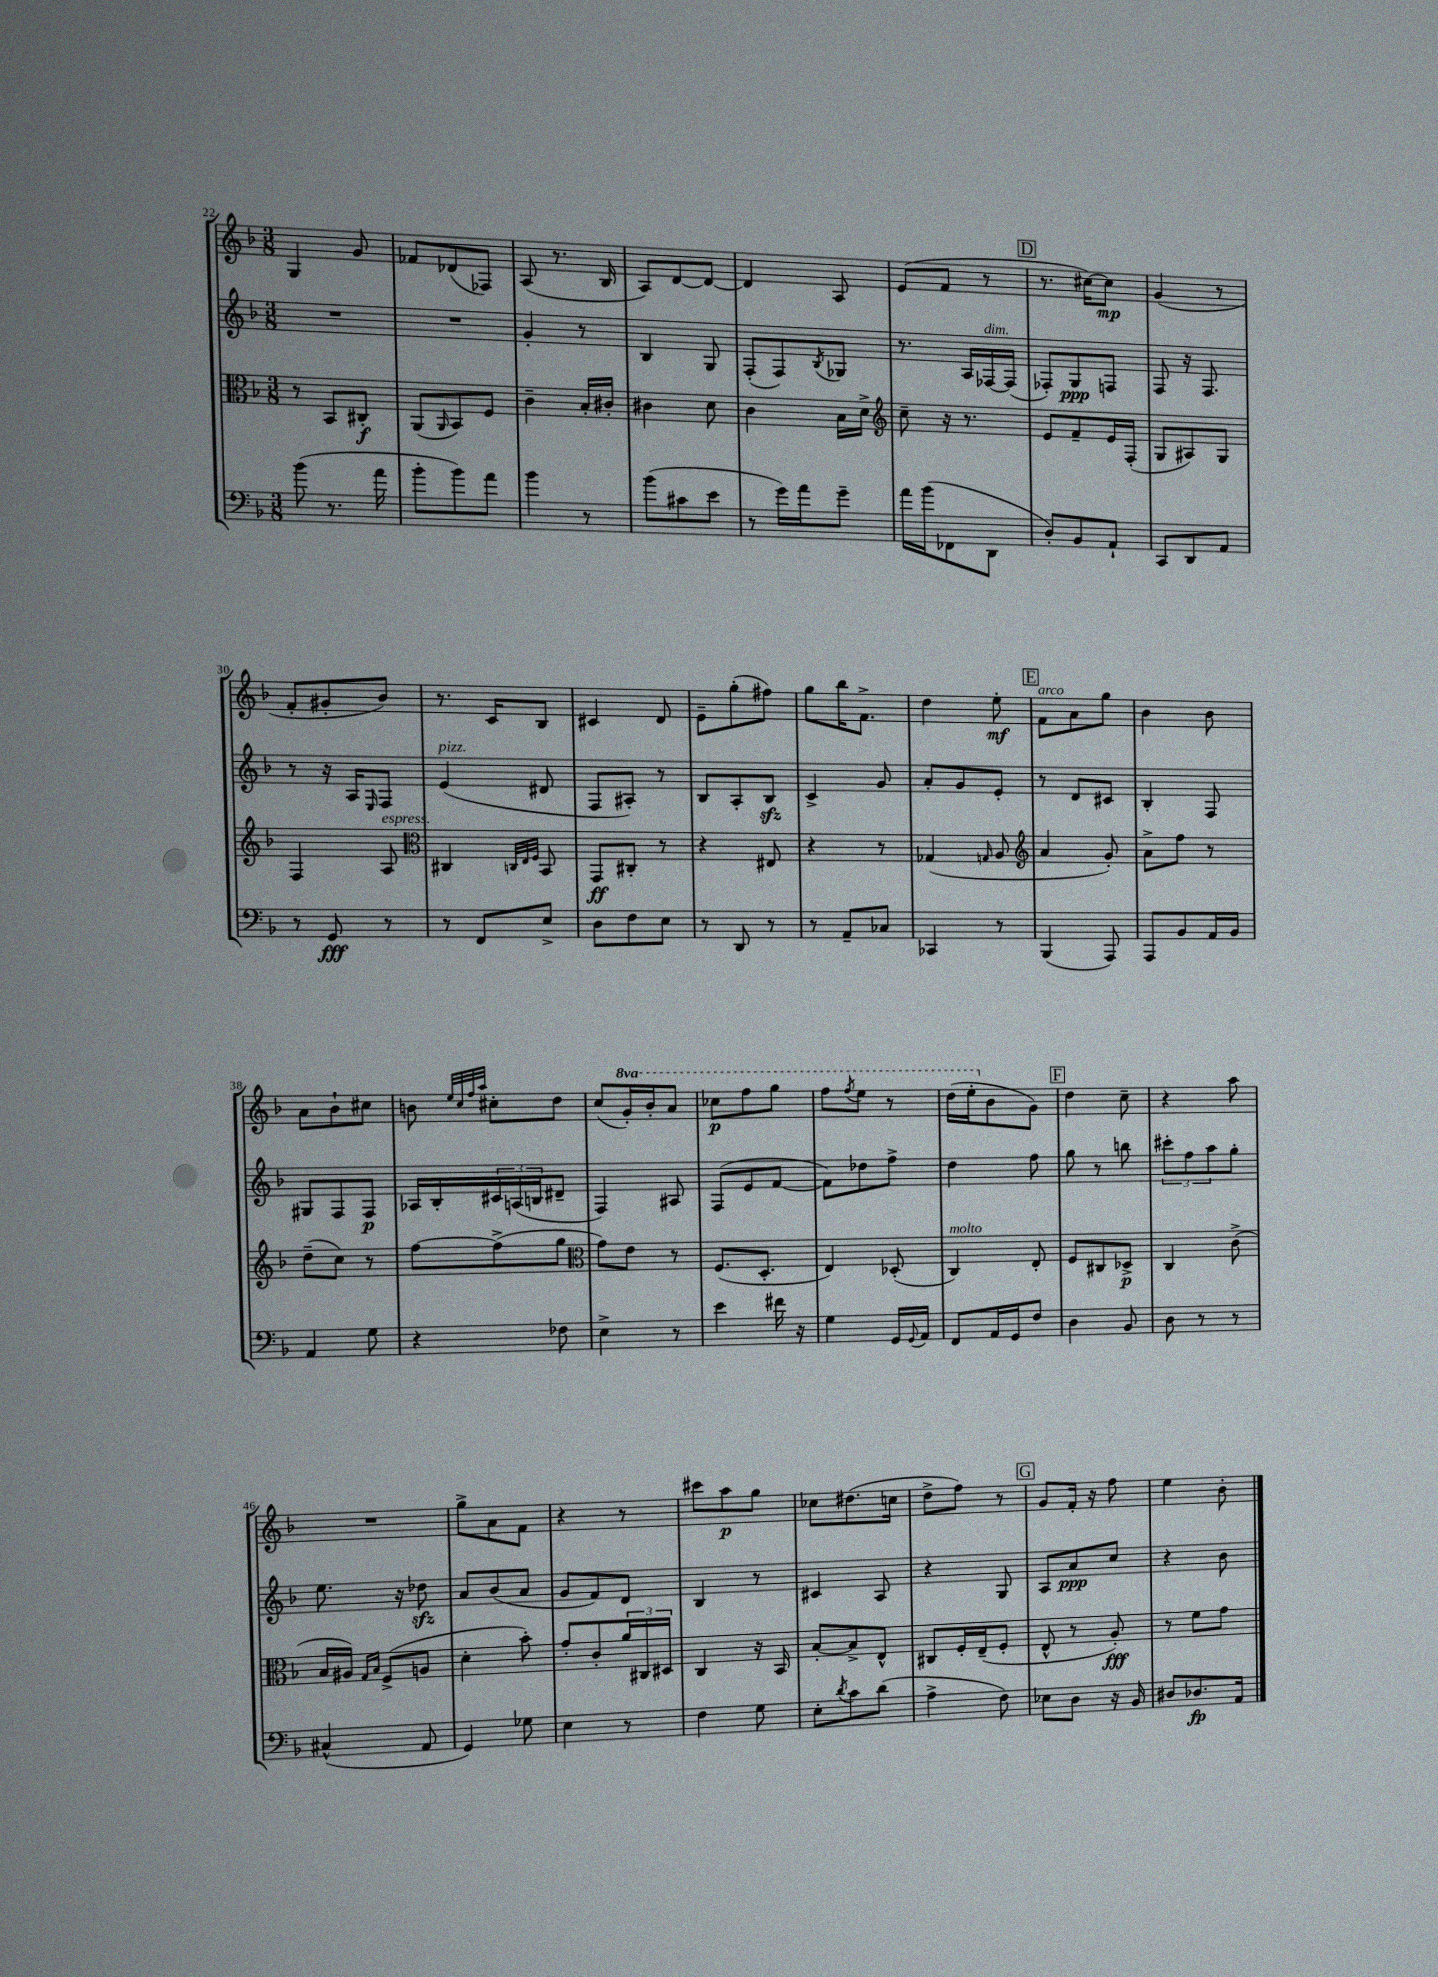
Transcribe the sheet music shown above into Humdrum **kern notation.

**kern	**kern	**kern	**kern
*staff4	*staff3	*staff2	*staff1
*clefF4	*clefC3	*clefG2	*clefG2
*k[b-]	*k[b-]	*k[b-]	*k[b-]
*M3/8	*M3/8	*M3/8	*M3/8
(8b-\	8r	4.r	4G/
8.r	8BB-/L	.	.
.	8C#'/J	.	8g/
16a\	.	.	.
=	=	=	=
8b-'\L	(8AA/L	4.r	8f-/L
.	16qqAA/	.	.
8b-\)	8BB-/)	.	(8d-/
8a\J	8F/J	.	8F-/J)
=	=	=	=
4b-\	4c~\	4g'/	(8A/
.	.	.	8.r
8r	16B-'/LL	8r	.
.	16c#'/JJ	.	16B-/
=	=	=	=
(8b-\L	4c#\	4B-/	8A/L)
8c#\	.	.	[8d/
8e\J	8d\	8G/	8d/_J
=	=	=	=
8r	4c\	(8F'/L	4d/]
16g\LL)	.	8F/)	.
16a\J	.	.	.
.	.	8qB-/	.
8g~\J	16B-\LL	8G-/J	8A/
.	16d^\JJ	.	.
=	=	=	=
*	*clefG2	*	*
16a\LL	8cc~\	8.r	(8e/L
(16b-\J	.	.	.
8FF-\	16r	.	8f/J
.	8.r	16A/LL	.
8DD\J	.	[16F-/	8r
.	.	(16F-/]JJ	.
=	=	=	=
8D'/L)	8e/L	8F-'/L)	8.r
8BB-/	8f~/	8G/	.
.	.	.	[16cc#\LK)
8AA`/J	16e/L	8F/J	8cc#\]J
.	(16F'/JJ	.	.
=	=	=	=
8CC/L	8G/L	8F/	(4g/
8DD/	8A#/)	16r	.
.	.	8.F/	.
8AA/J	8G/J	.	8r
=	=	=	=
8r	4F/	8r	8f'/L
8GG/	.	16r	8g#'/
.	.	16A/LK	.
.	.	16qqE/	.
8r	8A/	8F/J	8b-/J)
=	=	=	=
*	*clefC3	*	*
8r	4C#/	(4e/	8.r
8FF/L	.	.	.
.	.	.	16c/LK
.	32qqC/LLL	.	.
.	32qqE/	.	.
.	32qqF/JJJ	.	.
8E^/J	8BB-/	8d#/	8B-/J
=	=	=	=
8D\L	8GG/L	8F/L	4c#/
8F\	8C#'/J	8A#'/J)	.
8E\J	8r	8r	8d/
=	=	=	=
8r	4r	8B-/L	8e~\L
8DD/	.	8A'/	(8gg'\
8r	8E#/	8B-/J	8ff#\J)
=	=	=	=
8r	4r	4c^/	8gg\L
8AA~/L	.	.	16bb-\K
.	.	.	8.f^\J
8C-/J	8r	8g/	.
=	=	=	=
4CC-/	(4G-/	8a'/L	4dd\
.	.	8g/	.
.	16qqG/	.	.
8r	8A/	8e'/J	8ee'\
=	=	=	=
*	*clefG2	*	*
(4BBB-/	4a/	8r	8f\L
.	.	8d/L	8a\
8AAA/)	8g'/)	8c#/J	8gg\J
=	=	=	=
8AAA/L	8a^\L	4B-'/	4b-\
8BB-/	8ff\J	.	.
16AA/L	8r	8F/	8b-\
16BB-/JJ	.	.	.
=	=	=	=
4AA/	(8dd~\L	8G#/L	8a\L
.	8cc\J)	8F/	8b-`\
8G\	8r	8F/J	8cc#\J
=	=	=	=
4r	[8ff\L	16A-/LL	8b\
.	.	16B-'/	.
.	.	.	32qqee/LLL
.	.	.	32qqcc/
.	.	.	32qqff/
.	.	.	32qqaa/JJJ
.	(8ff^\]	24c#/	8cc#'\L
.	.	(24A/	.
.	.	24B/J	.
8F-\	8gg\J	8d#~/J	8dd\J
=	=	=	=
*	*clefC3	*	*
4E^\	8g\L)	4F/)	(8cc/L
.	8e\J	.	16gg'/L)
.	.	.	16bb-'/J
8r	8r	8A#/	8aa/J
=	=	=	=
4e\	(8.F/L	(8F/L	8ccc-\L
.	.	8e/	8fff\
.	8.D'/J	.	.
16f#\	.	[8f/J	8ggg\J
16r	.	.	.
=	=	=	=
4G\	4E/)	8f\]L)	8fff\L
.	.	.	8qfff/
.	.	8dd-\	8eee\J
16GG/LL	(8D-'/	8ff^\J	8r
8qqGG/	.	.	.
16AA/JJ	.	.	.
=	=	=	=
8FF/L	4C/)	4dd\	(16ddd\LL
.	.	.	16eee'\J
16AA/L	.	.	8b-\
16GG/J	.	.	.
8F/J	8E'/	8ff\	8g\J)
=	=	=	=
4D\	8F/L	8gg\	4dd\
.	8C#/	8r	.
8BB-/	8D-^/J	8bb\	8cc~\
=	=	=	=
8D\	4C/	12ccc#'\L	4r
.	.	12ff\	.
8r	.	.	.
.	.	12aa\	.
8r	(8c^\	8gg'\J	8aa\
=	=	=	=
(4C#^^/	16B-/LL	8.ee\	4.r
.	16A#/JJ)	.	.
.	16qqG/LL	.	.
.	16qqB-/JJ	.	.
.	(8F^/L	.	.
.	.	16r	.
8AA/	8A/J	8dd-\	.
=	=	=	=
4GG/)	4d'\	8a/L	8gg^\L
.	.	(8b-/	8a\
8G-\	8b-'\)	8a/J	8f\J
=	=	=	=
4E\	8g'/L	8g/L	4r
.	8c'/	8f/)	.
8r	24a/L	8d/J	8r
.	24C#/	.	.
.	24D#/JJ	.	.
=	=	=	=
4F\	4C/	4B-/	8ccc#\L
.	.	.	8aa\
8G\	16r	8r	8gg\J
.	16BB-/	.	.
=	=	=	=
8E'\L	[8B-'/L	4c#/	8cc-\L
8qd/	.	.	.
8c\	8B-^/]	.	(8.dd#\
(8d\J	8E^^/J	8A/	.
.	.	.	16cc\Jk
=	=	=	=
4A^\	8C#/L	4r	8dd^\L
.	16F'/L	.	8ff\J)
.	(16E~/J	.	.
8F\)	8F'/J	8G/	8r
=	=	=	=
8E-\L	8E^^/	8A/L	8g/L
8D\J	8r	8a/	16f'/Jk
.	.	.	16r
16r	8A'/)	8cc/J	8ff\
16BB-/	.	.	.
=	=	=	=
8D#/L	8r	4r	4ee\
8.D-/	8f\L	.	.
.	8g\J	8b-\	8b-'\
16AA/Jk	.	.	.
==	==	==	==
*-	*-	*-	*-
